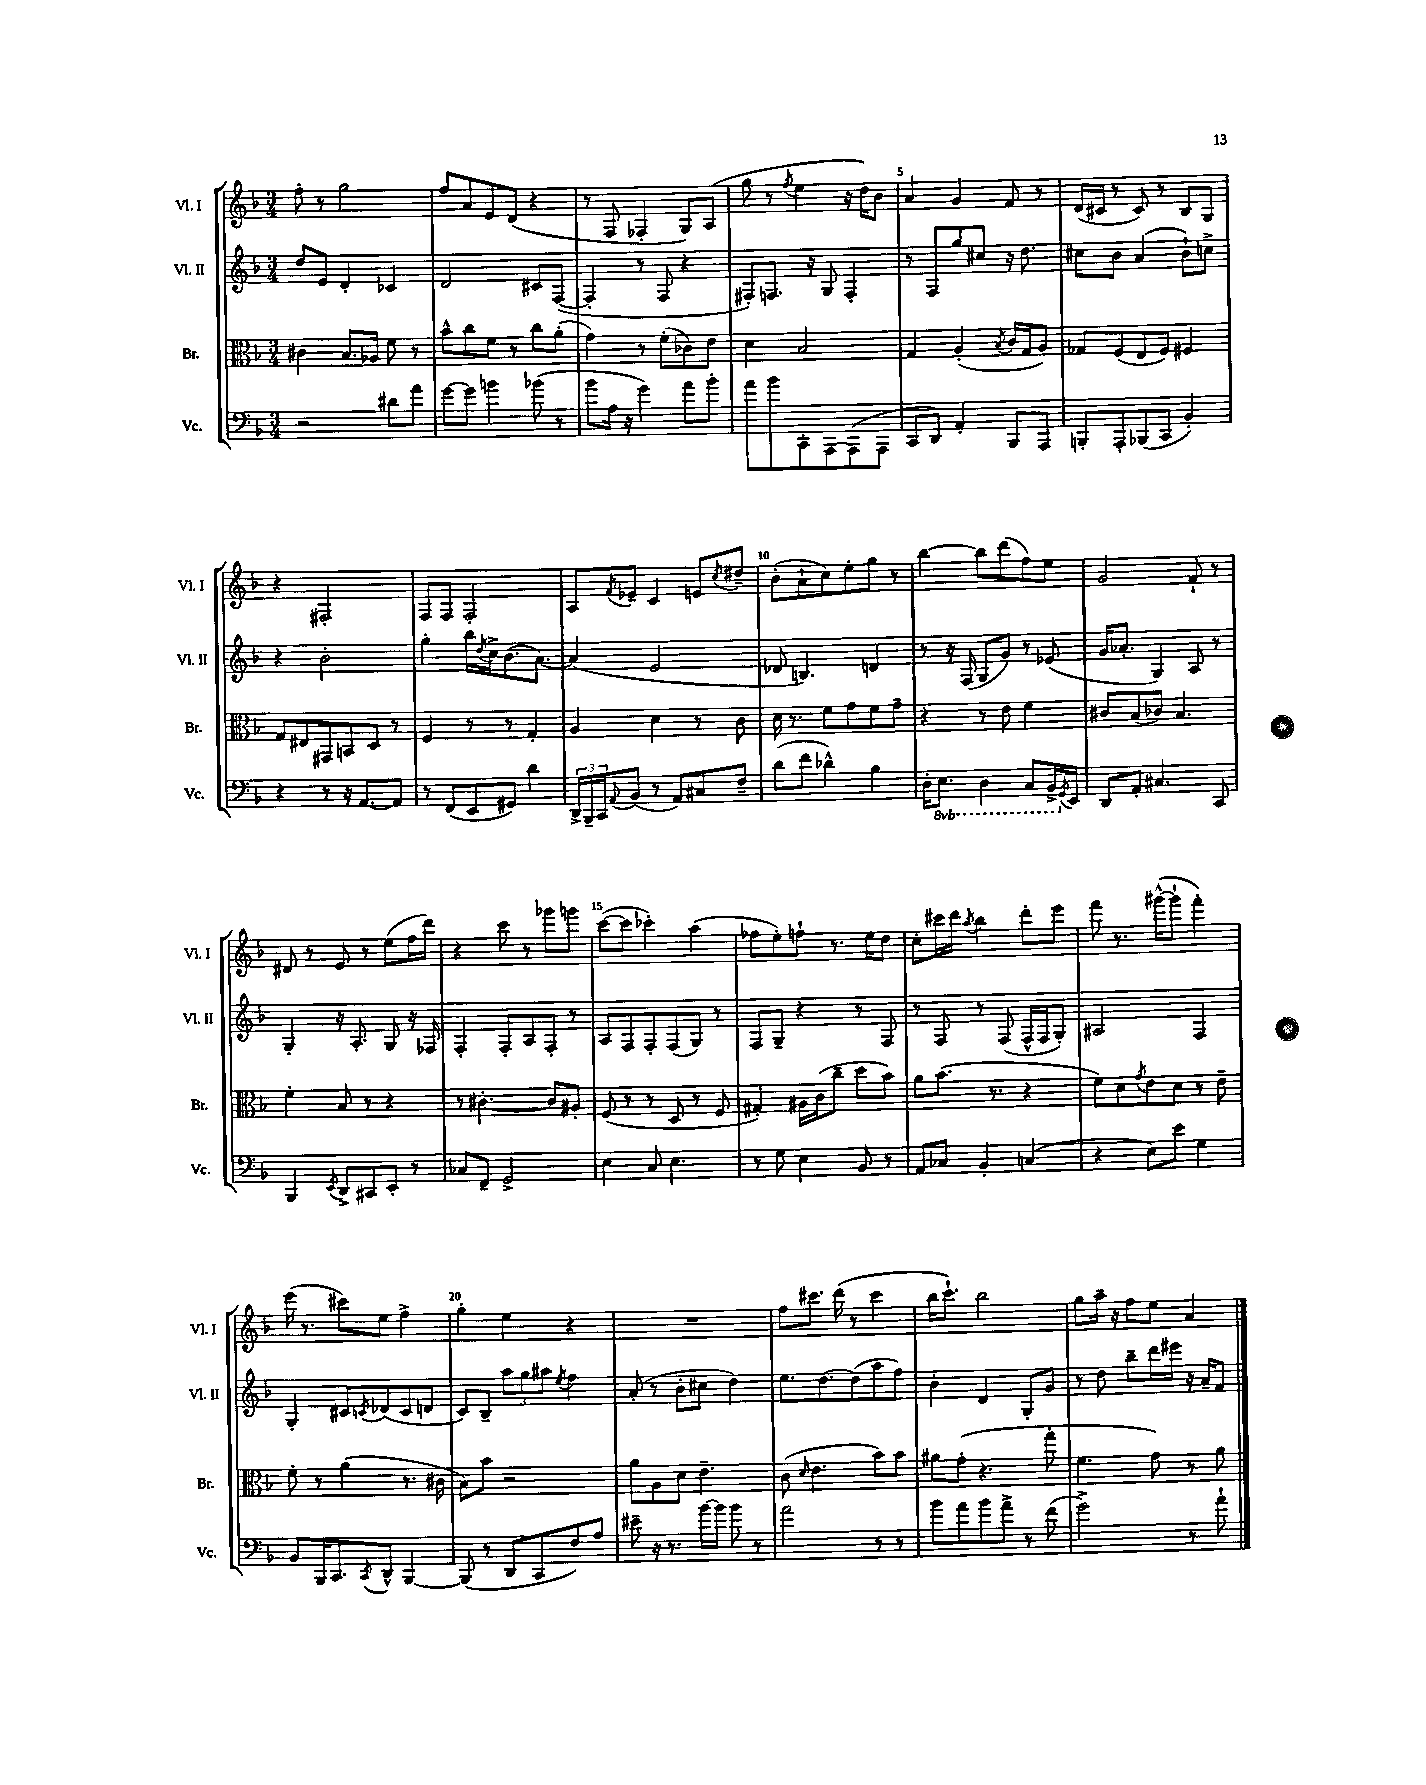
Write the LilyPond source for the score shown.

<<
\new StaffGroup <<
\new Staff = "s0" \with { instrumentName = "Vl. I" shortInstrumentName = "Vl. I" } {
    \clef treble \key f \major \numericTimeSignature \time 3/4
    f''8-. r8 g''2 |
    f''8 a'8 e'8 d'8( r4 |
    r8 f8 fes4-. g8) a8( |
    g''8 r8 \acciaccatura { f''8 } e''4 r16 d''16) bes'8 |
    a'4 g'4 f'8 r8 |
    d'16( cis'16 r8 cis'8) r8 bes8 g8 |
    r4 fis2-. |
    f8 f8 f2-. |
    a8 \acciaccatura { f'8 } ees'8-- c'4 e'8 \acciaccatura { c''8 } dis''8-- |
    bes'8-.( a'8-! c''8) e''8-. g''8 r8 |
    bes''4~ bes''8 d'''8( f''8) e''8 |
    g'2 f'8-! r8 |
    dis'8 r8 e'8 r8 e''8( f''16 d'''16) |
    r4 c'''8 r8 ges'''8 g'''8 |
    c'''8~( c'''8 ces'''4-.) a''4( |
    fes''8 e''8-.) f''8-! r8. e''16 d''8 |
    c''8-. cis'''16 d'''16 \acciaccatura { a''8 } bes''4 d'''8-. e'''8 |
    f'''8 r8. gis'''16~-^( gis'''8-! f'''4-.) |
    e'''16( r8. cis'''8) e''8 f''4-> |
    g''4-. e''4 r4 |
    R2. |
    f''8 cis'''8. d'''16( r8 cis'''4 |
    bes''16 c'''8.-!) bes''2 |
    g''8 a''16-- r16 f''8 e''8 a'4 \bar "|." |
}
\new Staff = "s1" \with { instrumentName = "Vl. II" shortInstrumentName = "Vl. II" } {
    \clef treble \key f \major \numericTimeSignature \time 3/4
    d''8 e'8 d'4-. ces'4 |
    d'2 cis'8 f8~( |
    f4-. r8 f8 r4 |
    fis8-.) f8. r16 g8 f4-. |
    r8 f8 g''8 cis''8 r16 d''8. |
    cis''8 bes'8 a'4( bes'8-!) c''8-> |
    r4 bes'2-. |
    g''4-. bes''16 \acciaccatura { d''8 } c''16-> bes'8.( a'8.~) |
    a'4( e'2 |
    des'8 b4.) d'4 |
    r8 r16 f16( g8 g'8) r8 ees'8( |
    g'16 aes'8.-. g4) a8 r8 |
    g4-. r16 a8.-. g8 r16 fes16 |
    f4-. f8-. a8 f8-. r8 |
    a8 f8 f8-. f8( g8) r8 |
    f8 g8-- r4 r8 f8 |
    r8 f8 r8 f8( f16-^ f16 g8-.) |
    ais2 f4 |
    g4-. cis'8 \acciaccatura { c'8 } des'8( c'8 d'8 |
    c'8) bes8-- \tuplet 3/2 { a''8 g''8 ais''8 } \acciaccatura { e''8 } f''4 |
    a'8-.( r8 bes'8-. cis''8 d''4) |
    e''8. d''8.~ d''8( a''8 f''8) |
    bes'4-. d'4 g8-. g'8 |
    r8 d''8 bes''8-- d'''16 eis'''16 r16 a'16-- f'8 \bar "|." |
}
\new Staff = "s2" \with { instrumentName = "Br." shortInstrumentName = "Br." } {
    \clef alto \key f \major \numericTimeSignature \time 3/4
    cis'4 bes8. aes16 f'8 r8 |
    bes'8-^ c''8 f'8 r8 c''8 a'8-.( |
    g'4) r8 f'8-.( ces'8) e'8 |
    d'4 bes2 |
    g4 a4-.( \acciaccatura { bes8 } c'16 g16 a8) |
    ges8 f8( e8 f8) fis4 |
    g8 eis8 gis,8 b,8 d8 r8 |
    f4 r8 r8 g4-. |
    a4 d'4 r8 c'8 |
    d'16 r8. f'8 g'8 f'8 g'8-- |
    r4 r8 e'8 f'4 |
    cis'8 bes8( ces'8) bes4. |
    f'4-. bes8 r8 r4 |
    r8 cis'4.~-. cis'8 ais8-. |
    f8( r8 r8 d8 r8 f8 |
    gis4-.) ais16 c'16( c''8-- d''8 bes'8) |
    a'8 bes'8.( r8. r4 |
    f'8) d'8 \acciaccatura { g'8 } e'8 d'8 r8 e'8-- |
    f'8-. r8 a'4( r8. cis'16 |
    bes8) bes'8 r2 |
    a'8 a8 d'8 e'4.-- |
    c'8( \grace { d'16 } e'4. bes'8) bes'8 |
    ais'8 g'8-.( r4. g''8-. |
    f'4. g'8) r8 a'8 \bar "|." |
}
\new Staff = "s3" \with { instrumentName = "Vc." shortInstrumentName = "Vc." } {
    \clef bass \key f \major \numericTimeSignature \time 3/4 \set Staff.ottavationMarkups = #ottavation-simple-ordinals
    r2 dis'8 a'8 |
    g'8~ g'8 b'4 bes'8( r8 |
    bes'8 a16 r16 g'4) a'8 bes'8-. |
    a'8 bes'8 c,8-. a,,8~ a,,8( a,,8 |
    c,8 d,8) a,4-. bes,,8 a,,8 |
    b,,8-. a,,8-. bes,,8( c,8 bes,4-.) |
    r4 r8 r16 a,8.~ a,8 |
    r8 f,8( e,8 gis,8) d'4 |
    \tuplet 3/2 { d,16-> bes,,16-- c,16 } \appoggiatura { a,8 } bes,8( r8 a,8) cis8 f8-- |
    d'8( f'8 des'4-^) bes4 |
    d16-. \ottava #-1 e,8. d,4 c,8 bes,,16-> \ottava #0 \acciaccatura { g,8 } e,16 |
    d,8 a,8-. cis4. c,8 |
    bes,,4 \acciaccatura { e,8 } d,8-> cis,8 e,8-. r8 |
    ces8 f,8-- g,2-> |
    e4 c8 e4. |
    r8 g8 e4 bes,8 r8 |
    a,8 ces8 bes,4-. c4( |
    r4 e8) e'8 g4 |
    bes,8 bes,,16 c,8. \acciaccatura { c,8 } d,8-^ bes,,4~ |
    bes,,8( r8 d,8 c,8 f8) a8 |
    eis'8-- r16 r8. bes'16~ bes'16 bes'8 r8 |
    a'2 r8 r8 |
    bes'8 a'8 bes'8 a'8-> r8 f'8( |
    g'2->) r8 a'8-! \bar "|." |
}
>>
>>
\layout { \context { \Score \override BarNumber.break-visibility = ##(#f #t #t) barNumberVisibility = #(every-nth-bar-number-visible 5) } }
